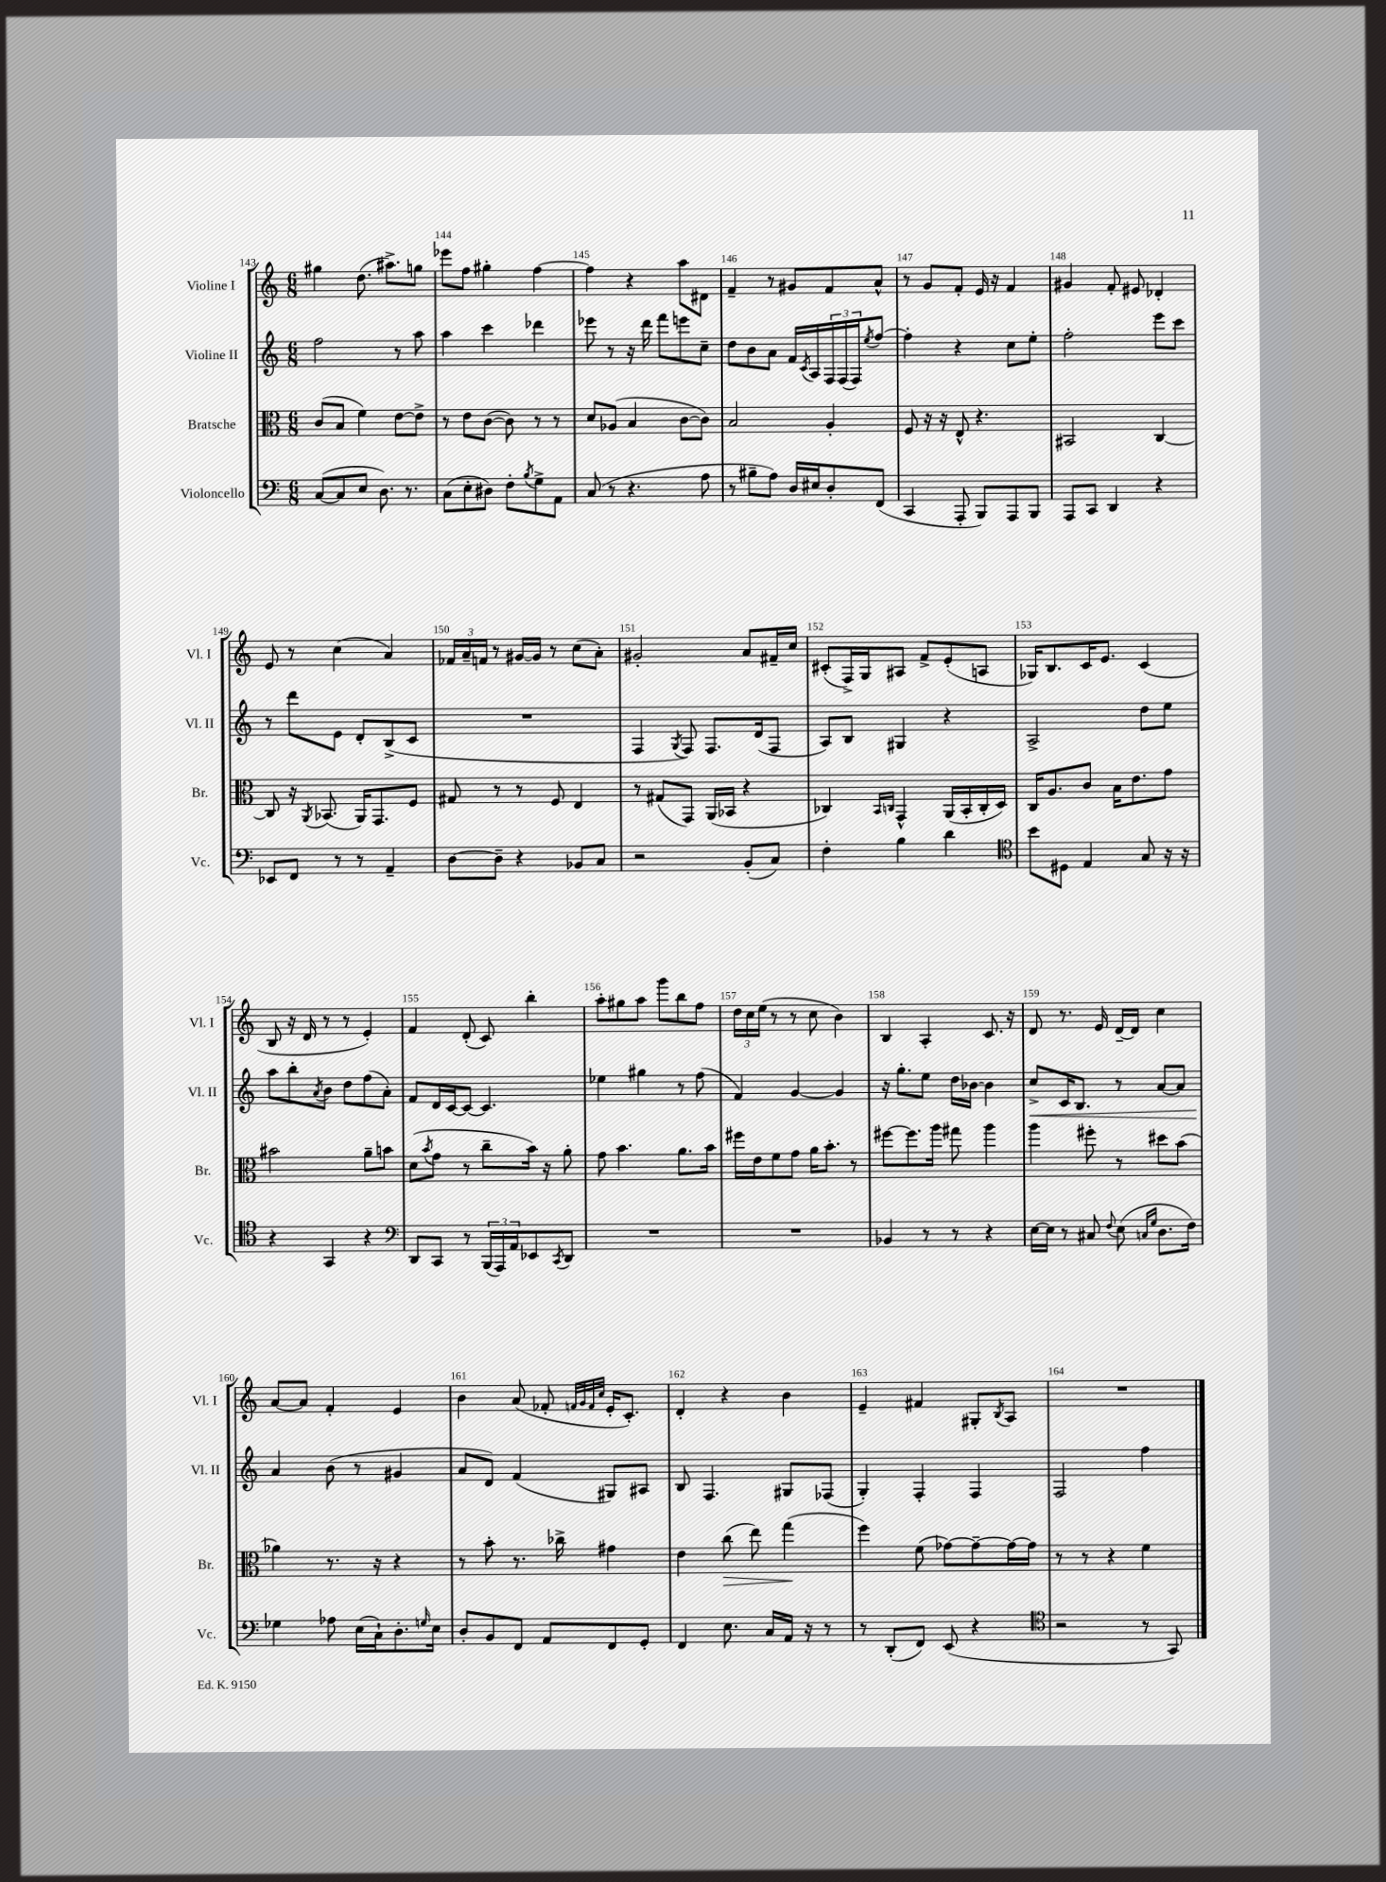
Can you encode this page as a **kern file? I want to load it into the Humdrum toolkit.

**kern	**kern	**kern	**kern
*staff4	*staff3	*staff2	*staff1
*clefF4	*clefC3	*clefG2	*clefG2
*k[]	*k[]	*k[]	*k[]
*M6/8	*M6/8	*M6/8	*M6/8
([8C/L	(8c/L	2ff\	4gg#\
8C/]	8B/J	.	.
8E/J	4f\)	.	(8.dd\
8.D\)	.	.	.
.	.	.	8.aa#^\L)
.	[8e\L	8r	.
8.r	.	.	.
.	8e^\]J	8aa\	8gg\J
=	=	=	=
(8C\L	8r	4aa\	8eee-\L
8E'\	8e\L	.	8ff\J
8D#\J)	([8c\J	4ccc\	4gg#'\
8F'\L	8c\])	.	.
8qB/	.	.	.
8G^\	8r	4ddd-\	[4ff\
8AA\J	8r	.	.
=	=	=	=
(8C/	8d/L	8eee-\	4ff\]
8r	(8A-/J	8r	.
4.r	4B/	16r	4r
.	.	16ddd\	.
.	.	8fff\L	.
.	[8c\L	8eee\	8aa\L
8A\	8c\]J)	8cc~\J	8d#\J
=	=	=	=
8r	2B/	8dd\L	4f~/
8B#~\L	.	8b\	.
8A\J)	.	8a\J	8r
16D/LL	.	16f/LL	8g#/L
.	.	8qc/	.
16E#/J	.	16A/	.
8D'/	4A'/	24F/	8f/
.	.	(24F/	.
.	.	24F/J)	.
.	.	8qee/	.
(8FF/J	.	[8ff/J	8a^^/J
=	=	=	=
4CC/	8F/	4ff'\]	8r
.	16r	.	8g/L
.	16r	.	.
8AAA'/	8E^^/	4r	8f'/J
8BBB/L)	4.r	.	16e/
.	.	.	16r
8AAA/	.	8cc\L	4f/
8BBB/J	.	8ee'\J	.
=	=	=	=
8AAA/L	2BB#/	2ff'\	4g#/
8CC/J	.	.	.
4DD/	.	.	8f'/
.	.	.	8e#/
4r	[4C/	8eee\L	4d-'/
.	.	8ccc\J	.
=	=	=	=
8EE-/L	8C/]	8r	8e/
8FF/J	16r	8ddd\L	8r
.	8qAA/	.	.
.	(8.BB-/	.	.
8r	.	8e\J	(4cc\
8r	16AA/LK)	8d'/L	.
.	8.GG/	.	.
4AA~/	.	(8B^/	4a/)
.	8F/J	8c/J	.
=	=	=	=
[8D\L	8G#/	2.r	24f-/LL
.	.	.	24a~/
.	.	.	24f/JJ
8D~\]J	8r	.	8r
4r	8r	.	[16g#/LL
.	.	.	16g#/]JJ
.	8F/	.	8r
8BB-/L	4E/	.	(8cc\L
8C/J	.	.	8a'\J)
=	=	=	=
2r	8r	4F/	2g#'/
.	(8G#/L	.	.
.	.	8qG/	.
.	8GG/J)	8F/)	.
.	(16AA/LL	8.F/L	.
.	16BB-/JJ	.	.
(8BB'/L	4r	.	8a/L
.	.	(16d/k	.
8C/J)	.	8F/J	16f#~/L
.	.	.	16cc/JJ
=	=	=	=
4F'\	4C-/)	8A/L)	(8c#'/L
.	.	8B/J	16F^/L)
.	.	.	16G/J
.	16qqBB/LL	.	.
.	16qqC/JJ	.	.
4B\	4GG^^/	4G#/	8A#/J
.	.	.	8f^/L
4d\	(16AA/LL	4r	(8e'/
.	16BB'/	.	.
.	16C'/	.	8A/J
.	16D/JJ)	.	.
=	=	=	=
*clefC4	*	*	*
8b\L	16C/LK	2A^/	16G-/LK)
.	8.A/	.	8.B/
8D#\J	.	.	.
4E/	8c/J	.	16c/K
.	.	.	8.e/J
.	16B\LK	.	.
.	8.e\	.	.
8G/	.	8dd\L	(4c/
16r	8g\J	8ee\J	.
16r	.	.	.
=	=	=	=
4r	2b#\	8aa\L	8B/
.	.	8bb'\	16r
.	.	.	16d/
.	.	8qa/	.
4GG/	.	8b\J	8r
.	.	8dd\L	8r
4r	8a~\L	(8ff\	4e'/)
.	8b\J	8a'\J)	.
=	=	=	=
*clefF4	*	*	*
8DD/L	(8d\L	8f/L	4f/
.	8qb/	.	.
8CC/J	8g\J	16d/L	.
.	.	[16c/J	.
8r	8r	8c/_J	(8d'/
(24BBB/LL	8cc~\L	4.c/]	8c/)
24AAA/)	.	.	.
24AA/J	.	.	.
8EE-/	16b\Jk)	.	4bb'\
.	16r	.	.
8qCC/	.	.	.
8DD/J	8a'\	.	.
=	=	=	=
2.r	8g\	4ee-\	8aa'\L
.	4.b\	.	8gg#\
.	.	4gg#\	8aa\J
.	.	.	8ggg\L
.	8.a\L	8r	8bb\
.	.	(8ff\	8ff\J
.	16b\Jk	.	.
=	=	=	=
2.r	16ff#\LL	4f/)	24dd\LL
.	.	.	24cc\
.	16e\J	.	.
.	.	.	(24ee\JJ
.	8f\	.	8r
.	8g\J	[4g/	8r
.	16a\LK	.	8cc\
.	8.b'\J	.	.
.	.	4g/]	4b\)
.	8r	.	.
=	=	=	=
4BB-/	[8ff#\L	16r	4B/
.	.	8.gg'\L	.
.	8.ff#\]	.	.
8r	.	8ee\J	4A'/
.	16aa\Jk	.	.
8r	8gg#\	16dd\LL	.
.	.	[16b-\JJ	.
4r	4aa\	4b-\]	8.c/
.	.	.	16r
=	=	=	=
[16E\LL	4aa\	8cc^/L	8d/
16E\]JJ	.	.	.
8r	.	16c/K	8.r
.	.	8.B/J	.
8C#/	8ff#'\	.	.
.	.	.	16e/
8qqF/	.	.	.
(8E\	8r	8r	[16d~/LL
.	.	.	16d/]JJ
16qqC/LL	.	.	.
16qqG/JJ	.	.	.
8.D\L	8dd#\L	[8a/L	4cc\
.	(8b\J	8a/]J	.
16F\Jk)	.	.	.
=	=	=	=
4G-\	4a-\)	4a/	[8a/L
.	.	.	8a/]J
8A-\	8.r	(8b\	4f'/
(16E\LL	.	8r	.
16C`\J)	16r	.	.
8.D'\	4r	4g#/	4e/
16qqG/	.	.	.
16E\Jk	.	.	.
=	=	=	=
8D'/L	8r	8a/L	4b\
8BB/	8b'\	8d/J)	.
8FF/J	8.r	(4f/	(8a/
8AA/L	.	.	8f-'/
.	16cc-^\	.	.
.	.	.	32qqf/LLL
.	.	.	32qqg/
.	.	.	32qqf/
.	.	.	32qqcc/JJJ
8FF/	4g#\	8G#/L)	16e'/LK
.	.	.	8.c'/J)
8GG'/J	.	8A#/J	.
=	=	=	=
4FF/	4e\	8B/	4d'/
.	.	4.F/	.
8.E\	(8cc\	.	4r
.	8ee\)	.	.
16C/LL	.	.	.
16AA/JJ	(4gg\	8G#/L	4b\
16r	.	.	.
8r	.	(8F-/J	.
=	=	=	=
8r	4ff\)	4G'/)	4e~/
(8DD'/L	.	.	.
8FF/J)	(8f\	4F'/	4f#/
(8EE/	[8g-\L)	.	.
4r	8g-~\_	4F/	8G#'/L
.	.	.	8qB/
.	16g-\_L	.	8A/J
.	16g-\]JJ	.	.
=	=	=	=
*clefC4	*	*	*
2r	8r	2F/	2.r
.	8r	.	.
.	4r	.	.
8r	4f\	4ff\	.
8GG/)	.	.	.
==	==	==	==
*-	*-	*-	*-
